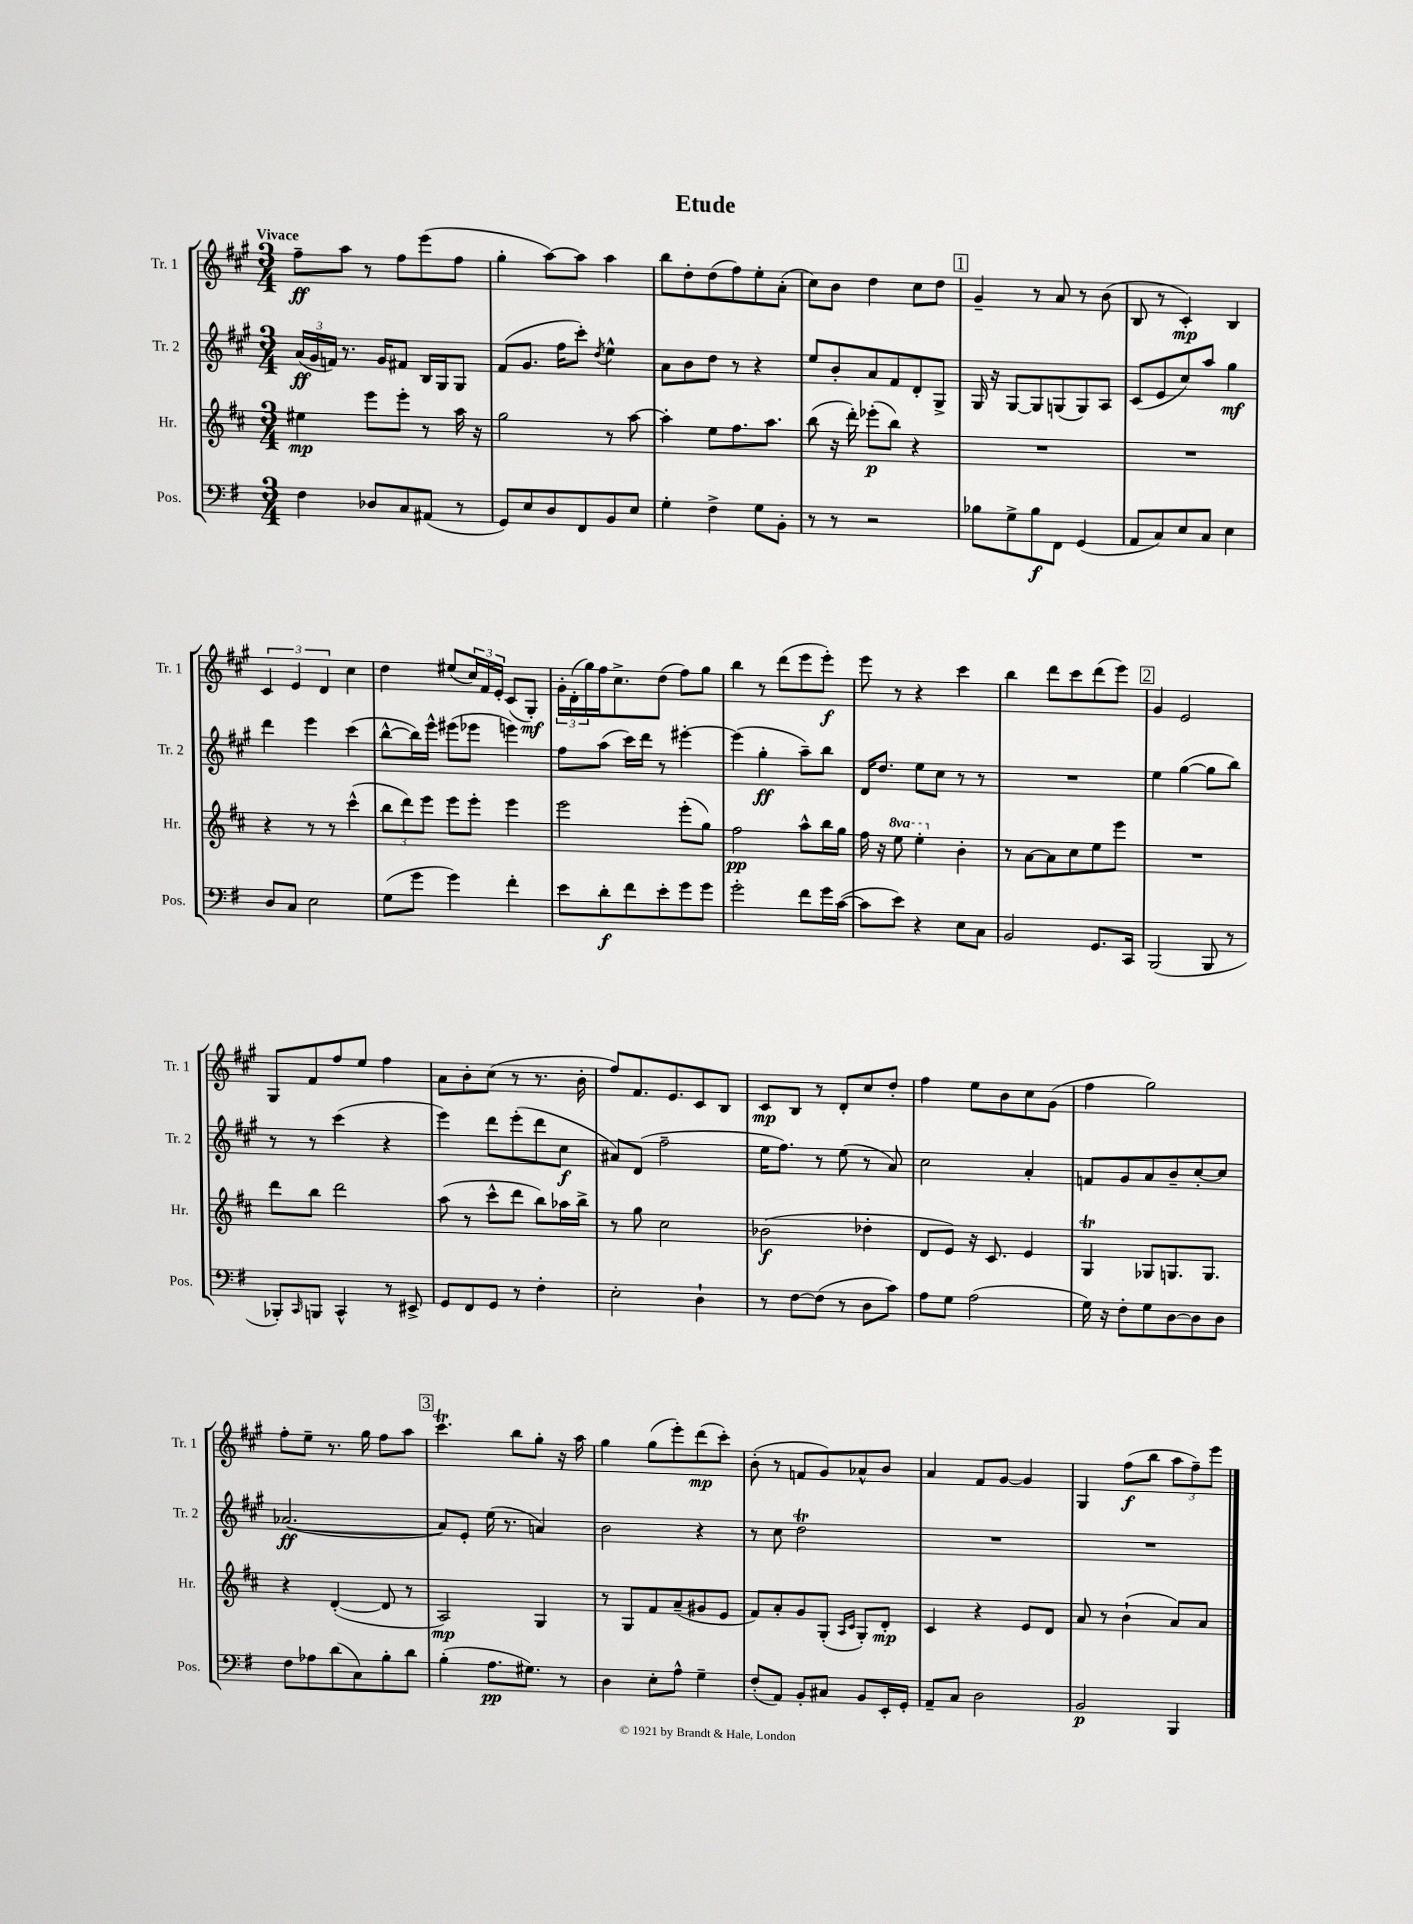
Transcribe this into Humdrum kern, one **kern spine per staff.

**kern	**dynam	**kern	**dynam	**kern	**dynam	**kern	**dynam
*part4	*part4	*part3	*part3	*part2	*part2	*part1	*part1
*staff4	*staff4	*staff3	*staff3	*staff2	*staff2	*staff1	*staff1
*I"Pos.	*	*I"Hr.	*	*I"Tr. 2	*	*I"Tr. 1	*
*I'Pos.	*	*I'Hr.	*	*I'Tr. 2	*	*I'Tr. 1	*
*clefF4	*	*clefG2	*	*clefG2	*	*clefG2	*
*k[f#]	*	*k[f#c#]	*	*k[f#c#g#]	*	*k[f#c#g#]	*
*M3/4	*	*M3/4	*	*M3/4	*	*M3/4	*
=1	=1	=1	=1	=1	=1	=1	=1
!	!	!	!	!	!	!LO:TX:a:B:t=Vivace	!
4F#\	.	4ee#X\	mp	(24a/LL	ff	8ff#~\L	ff
.	.	.	.	24g#/	.	.	.
.	.	.	.	24fn/JJ)	.	.	.
.	.	.	.	8.r	.	8aa\J	.
8D-X/L	.	8eee\L	.	.	.	8r	.
.	.	.	.	16g#/KL	.	.	.
8C/	.	8eee'\J	.	8f#X/J	.	8ff#\L	.
(8AA#X/J	.	8r	.	16B/LL	.	(8eee\	.
.	.	.	.	16G#/J	.	.	.
8r	.	16aa\	.	8G#/J	.	8ff#\J	.
.	.	16r	.	.	.	.	.
=2	=2	=2	=2	=2	=2	=2	=2
8GG/L)	.	2gg\	.	(8f#/L	.	4gg#'\	.
8E/	.	.	.	8.g#/J	.	.	.
8D/	.	.	.	.	.	[8aa\L)	.
.	.	.	.	16ff#\KL	.	.	.
8FF#/	.	.	.	8ccc#'\J)	.	8aa\J]	.
.	.	.	.	8qdd/	.	.	.
8BB/	.	8r	.	4ee^^\	.	4aa\	.
8E/J	.	[8aa\	.	.	.	.	.
=3	=3	=3	=3	=3	=3	=3	=3
4G'\	.	4aa'\]	.	8a\L	.	8bb\L	.
.	.	.	.	8b\	.	8dd'\	.
4F#^\	.	8ee\L	.	8dd\J	.	(8dd\	.
.	.	8.ff#\	.	8r	.	8ff#\)	.
8G\L	.	.	.	4r	.	8ee'\	.
.	.	8.aa\J	.	.	.	.	.
8BB'\J	.	.	.	.	.	(8a'\J	.
=4	=4	=4	=4	=4	=4	=4	=4
8r	.	(8bb\	.	8ee/L	.	8cc#\L)	.
8r	.	16r	.	8b'/	.	8b\J	.
.	.	16ddd'\)	.	.	.	.	.
2r	.	(8eee-X'\L	p	8a/	.	4dd\	.
.	.	8bb\J)	.	8f#/	.	.	.
.	.	4r	.	8d'/	.	8cc#\L	.
.	.	.	.	8G#^/J	.	8dd\J	.
!!LO:REH:place=s1:t=1
=5	=5	=5	=5	=5	=5	=5	=5
8B-X\L	.	2.r	.	16G#/	.	4g#~/	.
.	.	.	.	16r	.	.	.
8G^\	.	.	.	[8G#/L	.	.	.
8B-\	f	.	.	8G#/]	.	8r	.
8FF#\J	.	.	.	(8Gn/	.	8a/	.
(4GG/	.	.	.	8G/)	.	8r	.
.	.	.	.	8A/J	.	(8b\	.
=6	=6	=6	=6	=6	=6	=6	=6
8AA/L	.	2.r	.	(8c#/L	.	8B/	.
8C/)	.	.	.	8e/	.	8r	.
8E/	.	.	.	8cc#/)	.	4c#'/)	mp
8C/J	.	.	.	8aa/J	.	.	.
4E\	.	.	.	4gg#\	mf	4B/	.
!!LO:LB:g=z
=7	=7	=7	=7	=7	=7	=7	=7
8D/L	.	4r	.	4ddd\	.	6c#/	.
8C/J	.	.	.	.	.	.	.
.	.	.	.	.	.	6e/	.
2E\	.	8r	.	4eee\	.	.	.
.	.	.	.	.	.	6d/	.
.	.	8r	.	.	.	.	.
.	.	(4ccc#^^\	.	(4ccc#\	.	4cc#\	.
=8	=8	=8	=8	=8	=8	=8	=8
(8G\L	.	12bb\L	.	[8bb^^\L	.	4dd\	.
.	.	12ddd\)	.	.	.	.	.
8g\J	.	.	.	16bb\L])	.	.	.
.	.	12eee\J	.	.	.	.	.
.	.	.	.	16eee^^\JJ	.	.	.
4g\)	.	8eee\L	.	(8eee#X\L	.	(8ee#X/L	.
.	.	8eee'\J	.	8eee-X\J	.	24cc#/L)	.
.	.	.	.	.	.	24f#/	.
.	.	.	.	.	.	24e'/JJ	.
4f#'\	.	4eee\	.	4eeen\)	.	(8c#/L	.
.	.	.	.	.	.	8G#'/J)	mf
=9	=9	=9	=9	=9	=9	=9	=9
8e\L	.	2eee\	.	8ff#\L	.	24g#'\LL	.
.	.	.	.	.	.	(24d'\	.
.	.	.	.	.	.	24gg#\)	.
8d'\	f	.	.	(8aa\J	.	16ff#\J	.
.	.	.	.	.	.	8.cc#^\	.
8f#\	.	.	.	16ccc#\LL)	.	.	.
.	.	.	.	16ddd\JJ	.	.	.
8e'\	.	.	.	8r	.	(8dd\J	.
8g\	.	(8eee'\L	.	[4eee#X'\	.	8ff#\L)	.
8g\J	.	8gg\J)	.	.	.	8gg#\J	.
=10	=10	=10	=10	=10	=10	=10	=10
2g'\	.	2ff#\	pp	(4eee#\]	.	4bb\	.
.	.	.	.	4gg#'\	ff	8r	.
.	.	.	.	.	.	(8ddd\L	.
8f#\L	.	8aa^^\L	.	8aa~\L)	.	8eee\	.
16g\L	.	16bb\L	.	8bb\J	.	8eee'\J)	f
([16c\JJ	.	16gg\JJ	.	.	.	.	.
=11	=11	=11	=11	=11	=11	=11	=11
8c\L]	.	16ff#\	.	16d/KL	.	8eee\	.
.	.	16r	.	8.dd/J	.	.	.
*	*	*8va	*	*	*	*	*
8e\J)	.	8eee\	.	.	.	8r	.
4r	.	4eee'\	.	8ee\L	.	4r	.
.	.	.	.	8cc#\J	.	.	.
*	*	*X8va	*	*	*	*	*
8E\L	.	4b'\	.	8r	.	4ccc#\	.
8C\J	.	.	.	8r	.	.	.
=12	=12	=12	=12	=12	=12	=12	=12
2BB/	.	8r	.	2.r	.	4bb\	.
.	.	[8a\L	.	.	.	.	.
.	.	8a\]	.	.	.	8ddd\L	.
.	.	8cc#\	.	.	.	8ccc#\	.
8.GG/L	.	8ee\	.	.	.	(8ddd\	.
.	.	8eee\J	.	.	.	8eee\J)	.
16CC/Jk	.	.	.	.	.	.	.
!!LO:REH:place=s1:t=2
=13	=13	=13	=13	=13	=13	=13	=13
(2BBB/	.	2.r	.	4ee\	.	4g#/	.
.	.	.	.	([4gg#\	.	2e/	.
8BBB/	.	.	.	8gg#\L]	.	.	.
8r	.	.	.	8bb\J)	.	.	.
!!LO:LB:g=z
=14	=14	=14	=14	=14	=14	=14	=14
8BBB-X'/L)	.	8ddd\L	.	8r	.	8G#/L	.
16qqCC/	.	.	.	.	.	.	.
8BBBn/J	.	8bb\J	.	8r	.	8f#/	.
4CC^^/	.	2ddd\	.	(4ccc#\	.	8ff#/	.
.	.	.	.	.	.	8ee/J	.
8r	.	.	.	4r	.	4ff#\	.
8EE#X^/	.	.	.	.	.	.	.
=15	=15	=15	=15	=15	=15	=15	=15
8GG/L	.	(8aa\	.	4eee\)	.	8a\L	.
8FF#/	.	8r	.	.	.	8b'\	.
8GG/J	.	8ccc#^^\L	.	8ddd\L	.	(8cc#\J	.
8r	.	8ddd\J	.	(8eee'\	.	8r	.
4F#'\	.	8bb\L)	.	8ddd\	.	8.r	.
.	.	16aa-X\L	.	8cc#\J	f	.	.
.	.	16bb^\JJ	.	.	.	16b'\	.
=16	=16	=16	=16	=16	=16	=16	=16
2E'\	.	8r	.	8a#X/L)	.	8ff#/L)	.
.	.	8gg\	.	(8d/J	.	8.f#/	.
.	.	2cc#\	.	2ff#~\	.	.	.
.	.	.	.	.	.	8.e/	.
4D`\	.	.	.	.	.	8c#/	.
.	.	.	.	.	.	8B/J	.
=17	=17	=17	=17	=17	=17	=17	=17
8r	.	(2b-X\	f	16ee\KL	.	8c#/L	mp
.	.	.	.	8.ff#\J)	.	.	.
[8F#\L	.	.	.	.	.	8B/J	.
(8F#\J]	.	.	.	8r	.	8r	.
8r	.	.	.	(8ee\	.	8d'/L	.
8D\L	.	4dd-X'\	.	8r	.	8cc#/	.
8c\J)	.	.	.	8a/)	.	8dd'/J	.
=18	=18	=18	=18	=18	=18	=18	=18
8A\L	.	8d/L	.	2cc#\	.	4ff#\	.
8G\J	.	8e/J)	.	.	.	.	.
(2A\	.	16r	.	.	.	8ee\L	.
.	.	8.c#/	.	.	.	.	.
.	.	.	.	.	.	8b\	.
.	.	4e/	.	4a'/	.	8cc#\	.
.	.	.	.	.	.	(8g#\J	.
=19	=19	=19	=19	=19	=19	=19	=19
16G\)	.	4GT/	.	8fn/L	.	4ff#\	.
16r	.	.	.	.	.	.	.
8F#'\L	.	.	.	8g#/	.	.	.
8G\	.	8G-X/L	.	8a/	.	2gg#\)	.
[8D\	.	8.Gn/	.	8b~/	.	.	.
8D\]	.	.	.	[8cc#'/	.	.	.
.	.	8.G/J	.	.	.	.	.
8D\J	.	.	.	8cc#/J]	.	.	.
!!LO:LB:g=z
=20	=20	=20	=20	=20	=20	=20	=20
8F#\L	.	4r	.	([2.a-X/	ff	8ff#'\L	.
8A-X\	.	.	.	.	.	8ee~\J	.
(8d\	.	([4d'/	.	.	.	8.r	.
8C\)	.	.	.	.	.	.	.
.	.	.	.	.	.	16gg#\	.
8B'\	.	8d/]	.	.	.	8ff#\L	.
8d\J	.	8r	.	.	.	8aa\J	.
!!LO:REH:place=s1:t=3
=21	=21	=21	=21	=21	=21	=21	=21
(4B'\	.	2A/)	mp	8a-/L])	.	4.ccc#t\	.
.	.	.	.	8e'/J	.	.	.
8.A\L	pp	.	.	(16ee\	.	.	.
.	.	.	.	8.r	.	.	.
.	.	.	.	.	.	8bb\L	.
8.G#X\J)	.	.	.	.	.	.	.
.	.	4G/	.	4an/)	.	8gg#'\J	.
8r	.	.	.	.	.	16r	.
.	.	.	.	.	.	16aa\	.
=22	=22	=22	=22	=22	=22	=22	=22
4D\	.	8r	.	2b\	.	4gg#\	.
.	.	8G/L	.	.	.	.	.
8E'\L	.	8f#/	.	.	.	(8gg#\L	.
8A^^\J	.	(8a~/	.	.	.	8eee'\)	.
4G~\	.	8g#X/	.	4r	.	(8ddd\	mp
.	.	8e/J	.	.	.	8ccc#'\J)	.
=23	=23	=23	=23	=23	=23	=23	=23
(8F#'/L	.	8f#/L)	.	8r	.	(8b'\	.
8AA/J)	.	8a'/	.	8cc#\	.	8r	.
8BB'/L	.	8g/	.	2ddT\	.	8fn/L	.
8C#X/J	.	(8G'/J	.	.	.	8g#/)	.
.	.	16qqA/LL	.	.	.	.	.
.	.	16qqc#/JJ	.	.	.	.	.
8BB/L	.	8G'/L)	.	.	.	8a-X^^/	.
16EE'/L	.	8d'/J	mp	.	.	8b/J	.
16GG'/JJ	.	.	.	.	.	.	.
=24	=24	=24	=24	=24	=24	=24	=24
8AA~/L	.	4c#/	.	2.r	.	4a/	.
8C/J	.	.	.	.	.	.	.
2D\	.	4r	.	.	.	8f#/L	.
.	.	.	.	.	.	[8g#/J	.
.	.	8e/L	.	.	.	4g#/]	.
.	.	8d/J	.	.	.	.	.
=25	=25	=25	=25	=25	=25	=25	=25
2BB/	p	8a/	.	2.r	.	4G#/	.
.	.	8r	.	.	.	.	.
.	.	(4b`\	.	.	.	(8ff#\L	f
.	.	.	.	.	.	8bb\J	.
4BBB/	.	8a/L)	.	.	.	12aa\L	.
.	.	.	.	.	.	12ff#~\)	.
.	.	8a/J	.	.	.	.	.
.	.	.	.	.	.	12eee\J	.
==	==	==	==	==	==	==	==
*-	*-	*-	*-	*-	*-	*-	*-
